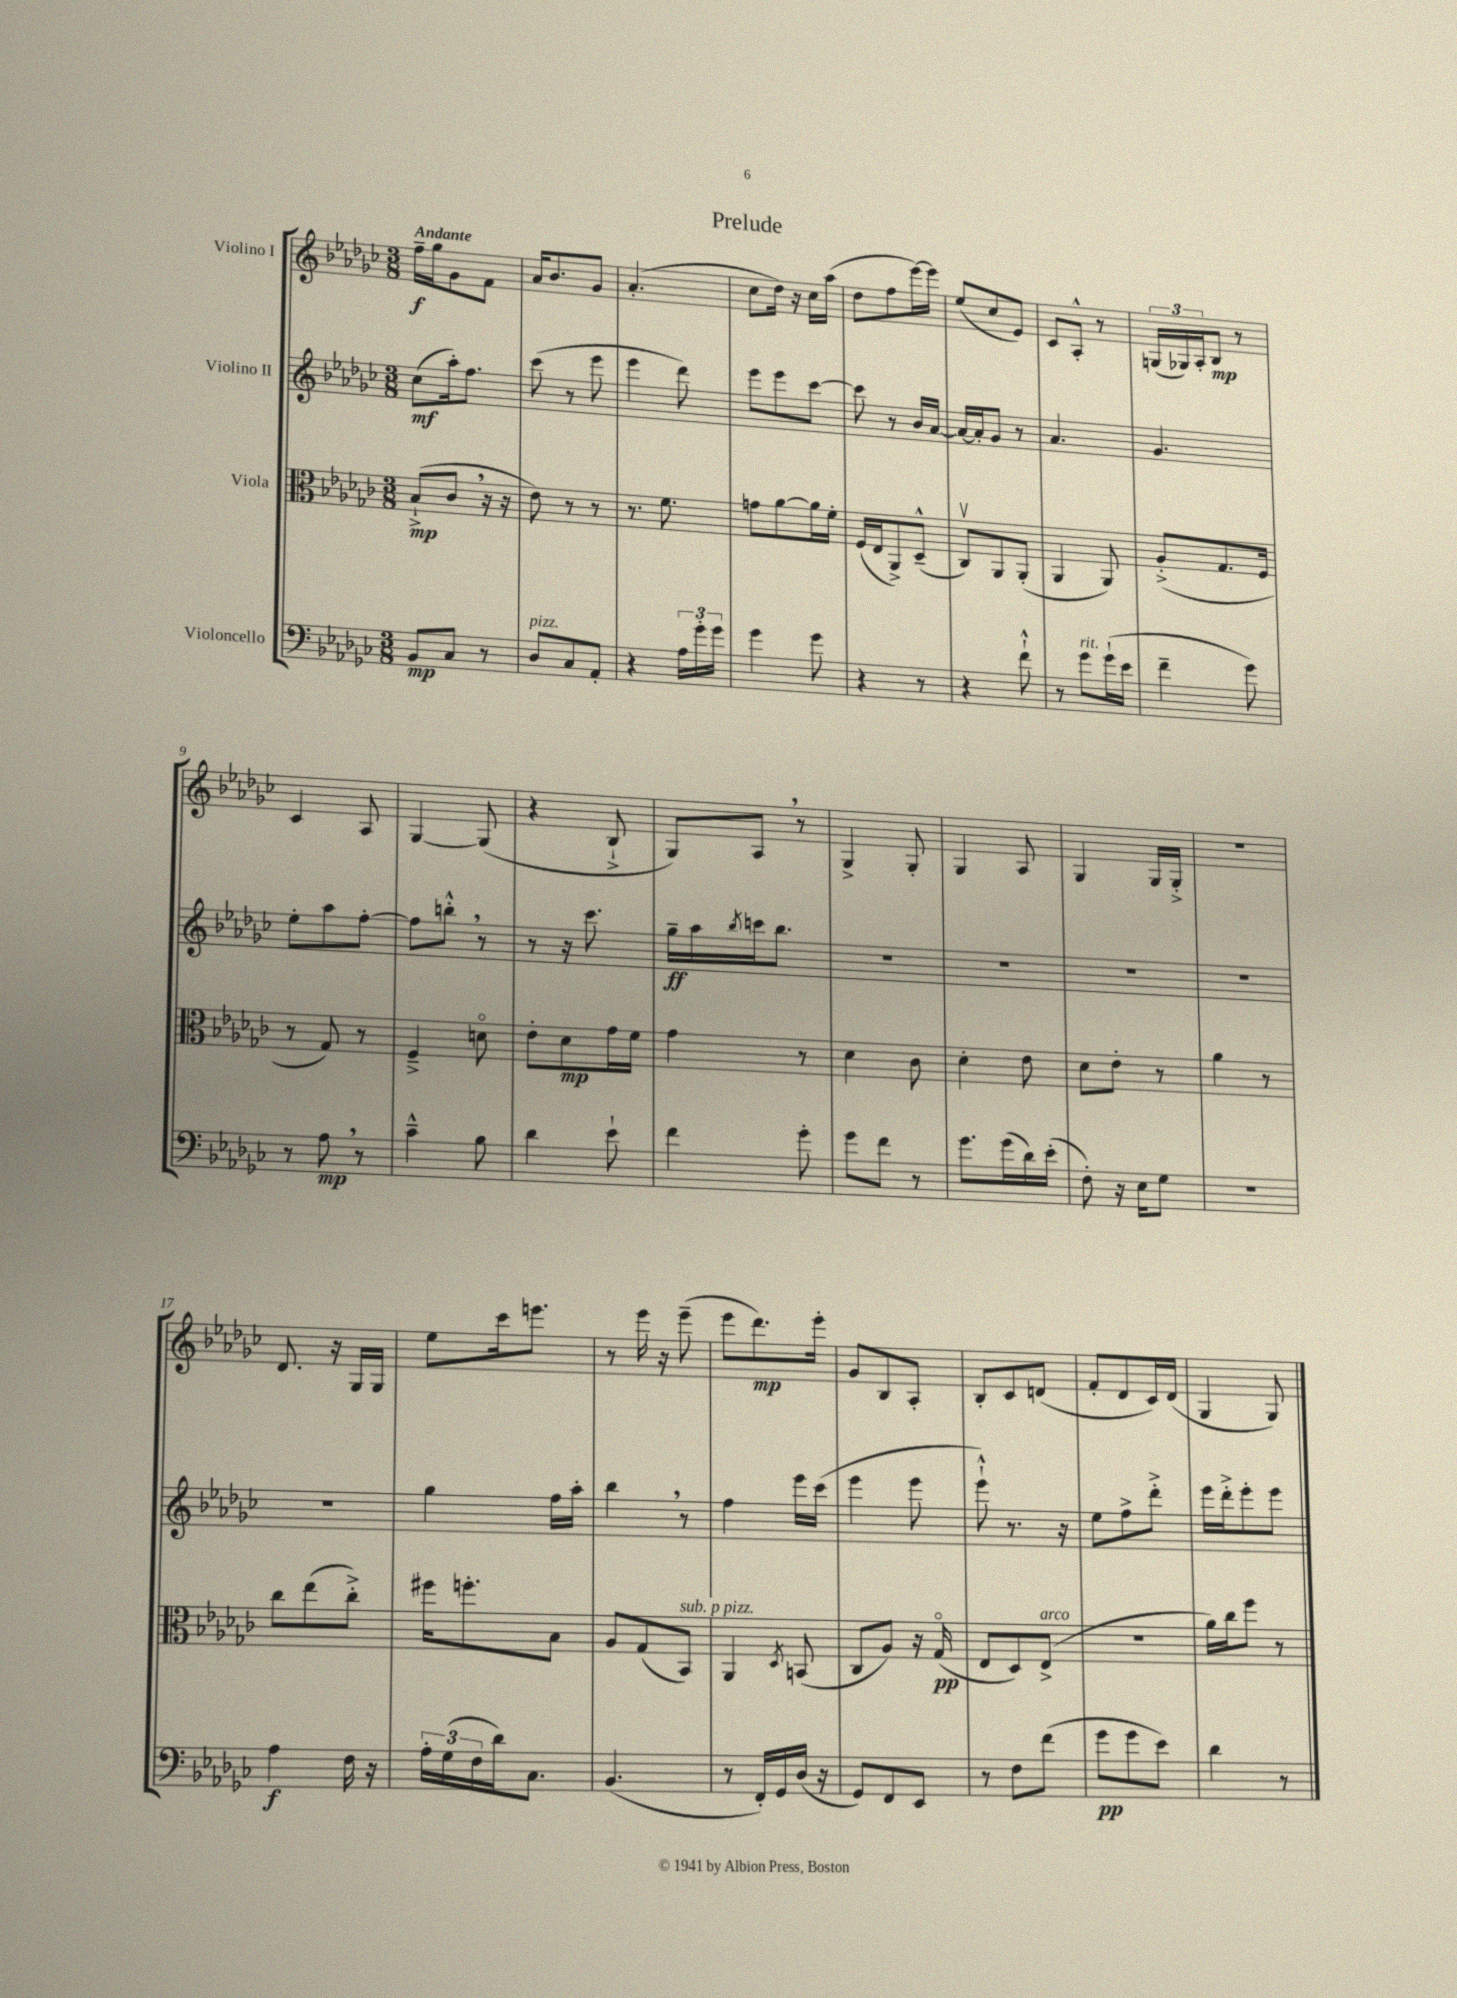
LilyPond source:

\header { title = "Prelude" }
<<
\new StaffGroup <<
\new Staff = "s0" \with { instrumentName = "Violino I" } {
    \clef treble \key ges \major \numericTimeSignature \time 3/8 \tempo "Andante"
    f''16--\f ges''16 ges'8 f'8 |
    aes'16 bes'8. ges'8 |
    aes'4.-.( |
    ces''8 des''16) r16 ces''16 aes''16( |
    des''8 f''8 ees'''16~) ees'''16 |
    ees''8( ces''8 ees'8) |
    ces'8 aes8-.-^ r8 |
    \tuplet 3/2 { g16( ges16) aes16-. } bes8\mp r8 |
    ces'4 aes8 |
    ges4~ ges8( |
    r4 bes8-!-> |
    ges8) aes8 \breathe r8 |
    ges4-> ges8-. |
    ges4 aes8 |
    ges4 ges16 ges16-.-> |
    R4. |
    des'8. r16 ges16 ges16 |
    ees''8 ces'''16 e'''8. |
    r8 ees'''16 r16 ees'''8--( |
    ees'''8 des'''8.\mp) ees'''16-. |
    ges'8 bes8 aes8-. |
    bes8-. ces'8 d'8( |
    f'8-. des'8 ces'16) des'16( |
    ges4 ges8) \bar "|." |
}
\new Staff = "s1" \with { instrumentName = "Violino II" } {
    \clef treble \key ges \major \numericTimeSignature \time 3/8
    ces''8\mf( aes''16-.) f''8. |
    ces'''8( r8 ees'''8 |
    ees'''4 des'''8) |
    ees'''8 ees'''8 ces'''8~ |
    ces'''8 r8 bes'16 aes'16~ |
    aes'16~ aes'16-. ges'8 r8 |
    aes'4. |
    ges'4. |
    ees''8-. aes''8 f''8~-. |
    f''8 b''8-.-^ \breathe r8 |
    r8 r16 ces'''8. |
    ges''16--\ff aes''16 \acciaccatura { bes''8 } c'''16 bes''8. |
    R4. |
    R4. |
    R4. |
    R4. |
    R4. |
    ges''4 f''16 aes''16-. |
    bes''4 \breathe r8 |
    f''4 ees'''16 ces'''16( |
    ees'''4 ees'''8 |
    ees'''8-!-^) r8. r16 |
    ees''8 f''8-> des'''8-.-> |
    ees'''16 des'''16-.-> ees'''8-. ees'''8 \bar "|." |
}
\new Staff = "s2" \with { instrumentName = "Viola" } {
    \clef alto \key ges \major \numericTimeSignature \time 3/8
    bes8-!->\mp( ces'8 \breathe r16 r16 |
    ees'8) r8 r8 |
    r8. f'8. |
    g'8 aes'8~ aes'16 f'16-. |
    f16( ees16 aes,8->) des8---^( |
    ces8\upbow) aes,8 aes,8-.( |
    aes,4 aes,8) |
    aes8-.->( ges8. f16 |
    r8 ges8) r8 |
    f4---> d'8\flageolet |
    ees'8-. des'8\mp ges'16 f'16 |
    ges'4 r8 |
    des'4 ces'8 |
    des'4-. ees'8 |
    des'8 ees'8-. r8 |
    aes'4 r8 |
    ces''8 ees''8( ces''8-.->) |
    fis''16 f''8.-. bes8 |
    aes8 ges8( bes,8^\markup { \italic "sub. p" }) |
    aes,4^\markup { \italic "pizz." } \acciaccatura { des8 } b,8( |
    ces8 aes8) r16 ges16\flageolet\pp( |
    ees8 des8) ees8->^\markup { \italic "arco" }( |
    R4. |
    aes'16) ces''16 f''8 r8 \bar "|." |
}
\new Staff = "s3" \with { instrumentName = "Violoncello" } {
    \clef bass \key ges \major \numericTimeSignature \time 3/8
    bes,8\mp ces8 r8 |
    des8^\markup { \italic "pizz." } ces8 aes,8-. |
    r4 \tuplet 3/2 { aes16 ges'16-. ges'16 } |
    ges'4 ges'8 |
    r4 r8 |
    r4 f'8-!-^ |
    r8 ges'8^\markup { \italic "rit." } ges'16-!( ees'16 |
    f'4-- ges'8) |
    r8 aes8\mp \breathe r8 |
    ces'4---^ bes8 |
    des'4 ees'8-! |
    f'4 ges'8-. |
    ges'8 f'8 r8 |
    ges'8. ges'16( des'16) ees'16-.( |
    f8-.) r16 ees16 ges8 |
    R4. |
    aes4\f f16 r16 |
    \tuplet 3/2 { aes16-. ges16( f16 } des'16) ces8. |
    bes,4.( |
    r8 f,16-.) ges,16 des16( r16 |
    ges,8) f,8 ees,8 |
    r8 f8 f'8( |
    ges'8\pp ges'8 ees'8) |
    des'4 r8 \bar "|." |
}
>>
>>
